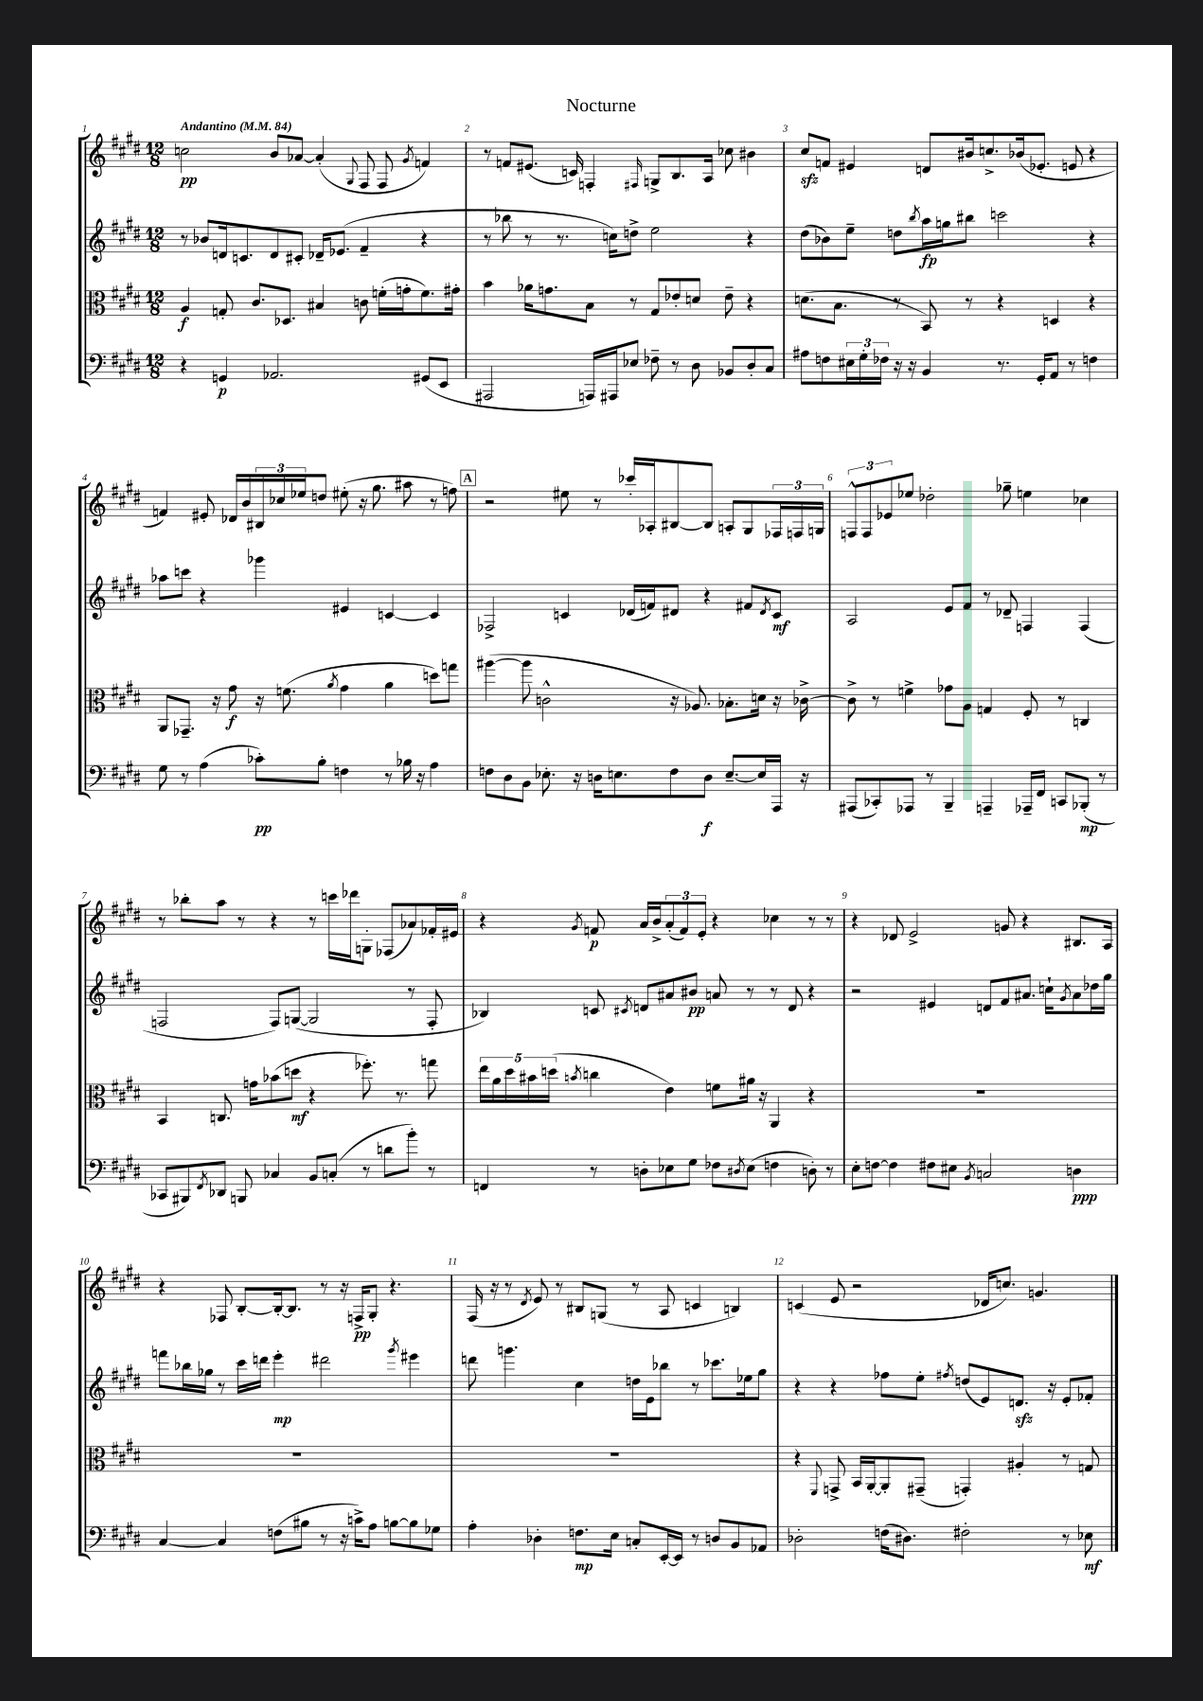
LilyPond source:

\header { title = "Nocturne" }
<<
\new StaffGroup <<
\new Staff = "s0" {
    \clef treble \key e \major \numericTimeSignature \time 12/8 \tempo "Andantino" 4 = 84
    c''2\pp b'8 aes'8~ aes'4-.( \appoggiatura { gis8 } fis8 fis8 \acciaccatura { gis'8 } f'4) |
    r8 f'8 eis'8.( c'16) f4-. \grace { fis16 } g8-> b8. a16 ces''8 bis'4 |
    cis''8\sfz f'8 eis'4 d'8 bis'16 c''8.-> bes'16( ees'8.-. e'8 r4 |
    f'4) eis'8-. des'16 b'16 \tuplet 3/2 { bis16 ces''16 ees''16 } d''8 eis''8-.( r16 gis''8. ais''8 r8 f''8) |
    \mark \markup { \box "A" } r2 eis''8 r8 ces'''16-. aes16-. bis8~ bis8 a8-. gis8 \tuplet 3/2 { fes16 f16 g16 } |
    \tuplet 3/2 { f8-^ f8 ees'8 } ees''8 des''2-. ges''8-- e''4 ces''4 |
    r8 bes''8-. a''8 r8 r4 r8 c'''16 des'''16 g8-. fes8( aes'8) fes'16-. eis'16 |
    r4 \acciaccatura { gis'8 } f'8\p a'16 b'16-> \tuplet 3/2 { a'8-.( f'8) e'8-. } r4 ces''4 r8 r8 |
    r4 des'8 e'2-> g'8 r4 bis8. a16 |
    r4 fes8 b8~-. b16~-. b8. r8 r16 f16->\pp gis8-. r4. |
    fis16( r16 r8 \acciaccatura { dis'8 } e'8) r8 bis8 g8( r8 a8 c'4 b4) |
    c'4( e'8 r2 des'16 c''8.) g'4. \bar "|." |
}
\new Staff = "s1" {
    \clef treble \key e \major \numericTimeSignature \time 12/8
    r8 bes'8 d'16 c'8. d'8 cis'8-. des'16-- ees'8.( fis'4-- r4 |
    r8 bes''8 r8 r8. c''16) d''8-> e''2 r4 |
    dis''8( bes'8) e''8-- d''8 \acciaccatura { b''8 } a''16\fp g''16 bis''8 c'''2 r4 |
    aes''8 c'''8 r4 ges'''4 eis'4 c'4~ c'4 |
    \mark \markup { \box "A" } fes2-> c'4 des'16( f'16) dis'8 r4 fis'8 \acciaccatura { dis'8 } c'8\mf |
    a2 e'8 fis'8 r8 des'8-- f4 f4( |
    f2 f8) g8~( g2 r8 f8-. |
    bes4) c'8 \acciaccatura { cis'8 } d'8 ais'8 bis'8\pp a'8 r8 r8 d'8 r4 |
    r2 eis'4 d'8 fis'8 ais'8. c''16-! \acciaccatura { gis'8 } ais'8 des''16 gis''16 |
    f'''8 bes''16 ges''16 r8 cis'''16 d'''16 e'''4-.\mp dis'''2 \acciaccatura { gis'''8 } eis'''4 |
    d'''8 g'''4. cis''4 d''16 e'16 bes''8 r8 ces'''8. ees''16 gis''8 |
    r4 r4 fes''8 e''8-. \acciaccatura { fis''8 } d''8( e'8) d'8.\sfz r16 e'8-. fes'8-. \bar "|." |
}
\new Staff = "s2" {
    \clef alto \key e \major \numericTimeSignature \time 12/8
    a4\f g8-. cis'8. des8. bis4 c'8 f'16-.( g'16-. f'8.) gis'16-. |
    b'4 aes'16 g'8. b8 r8 gis8 ees'8-. d'8 ees'8-- r4 |
    d'8.( b8. r8 b,8) r8 r4 d4 r4 |
    a,8 ges,8.-- r16 gis'8\f r16 f'8.( \acciaccatura { a'8 } gis'4 a'4 d''8) g''8 |
    \mark \markup { \box "A" } ais''4~( ais''8 c'2-^ r16 aes8.) bes8.-. d'16 r16 ces'16~-> |
    ces'8-> r8 f'4-> ges'8 a8 g4 fis8-. r8 c4 |
    b,4 c8. g'16 bes'8( d''8\mf r4 fes''8.-.) r8. g''8 |
    \tuplet 5/4 { e''16 a'16 dis''16 bis'16 d''16( } \acciaccatura { b'8 } c''4 e'4) f'8 ais'16 r16 a,4 r4 |
    R1. |
    R1. |
    R1. |
    r4 \appoggiatura { fis,8 } g,8-> b,16 a,16~-. a,8-. gis,8--( g,4-.) ais4-. r8 g8 \bar "|." |
}
\new Staff = "s3" {
    \clef bass \key e \major \numericTimeSignature \time 12/8
    r4 g,4\p aes,2. gis,8( e,8 |
    ais,,2 a,,16) ais,,16 ees8 fes8-- r8 dis8 bes,8 dis8-. cis8 |
    ais8 f8 \tuplet 3/2 { eis16 gis16-. fes16 } r16 r16 b,4 r8. gis,16-. a,8 r8 f4 |
    gis8 r8 a4( ces'8-.\pp) b8-. f4 r8 bes16 r16 a4 |
    \mark \markup { \box "A" } f8 dis8 b,8 ees8.-. r16 d16 e8. f8 d8\f e8.~-- e16 a,,16 r16 |
    ais,,8( ces,8-.) aes,,8 r8 b,,4-- a,,4-- aes,,16-- fis,16 c,8 bes,,8-.\mp( r8 |
    ces,8 bis,,8) \acciaccatura { fis,8 } des,8 b,,8 ces4 b,8 c8-.( r8 d'8 b'8-.) r8 |
    f,4 r8 d8-. ees8 gis8 fes8 \acciaccatura { dis8 } ees8( f4 d8-.) r8 |
    e8-. f8~ f4 fis8 eis8 \acciaccatura { b,8 } c2 d4\ppp |
    cis4~ cis4 f8( bis8 r8 r16 c'16->) a8 b8~ b8 ges8 |
    a4-. des4-. f8.\mp e16 c8-. e,16~-. e,16 r8 d8 b,8 aes,8 |
    des2-. f16( dis8.) fis2-. r8 ees8\mf \bar "|." |
}
>>
>>
\layout { \context { \Score \override BarNumber.break-visibility = ##(#f #t #t) barNumberVisibility = #all-bar-numbers-visible } }
